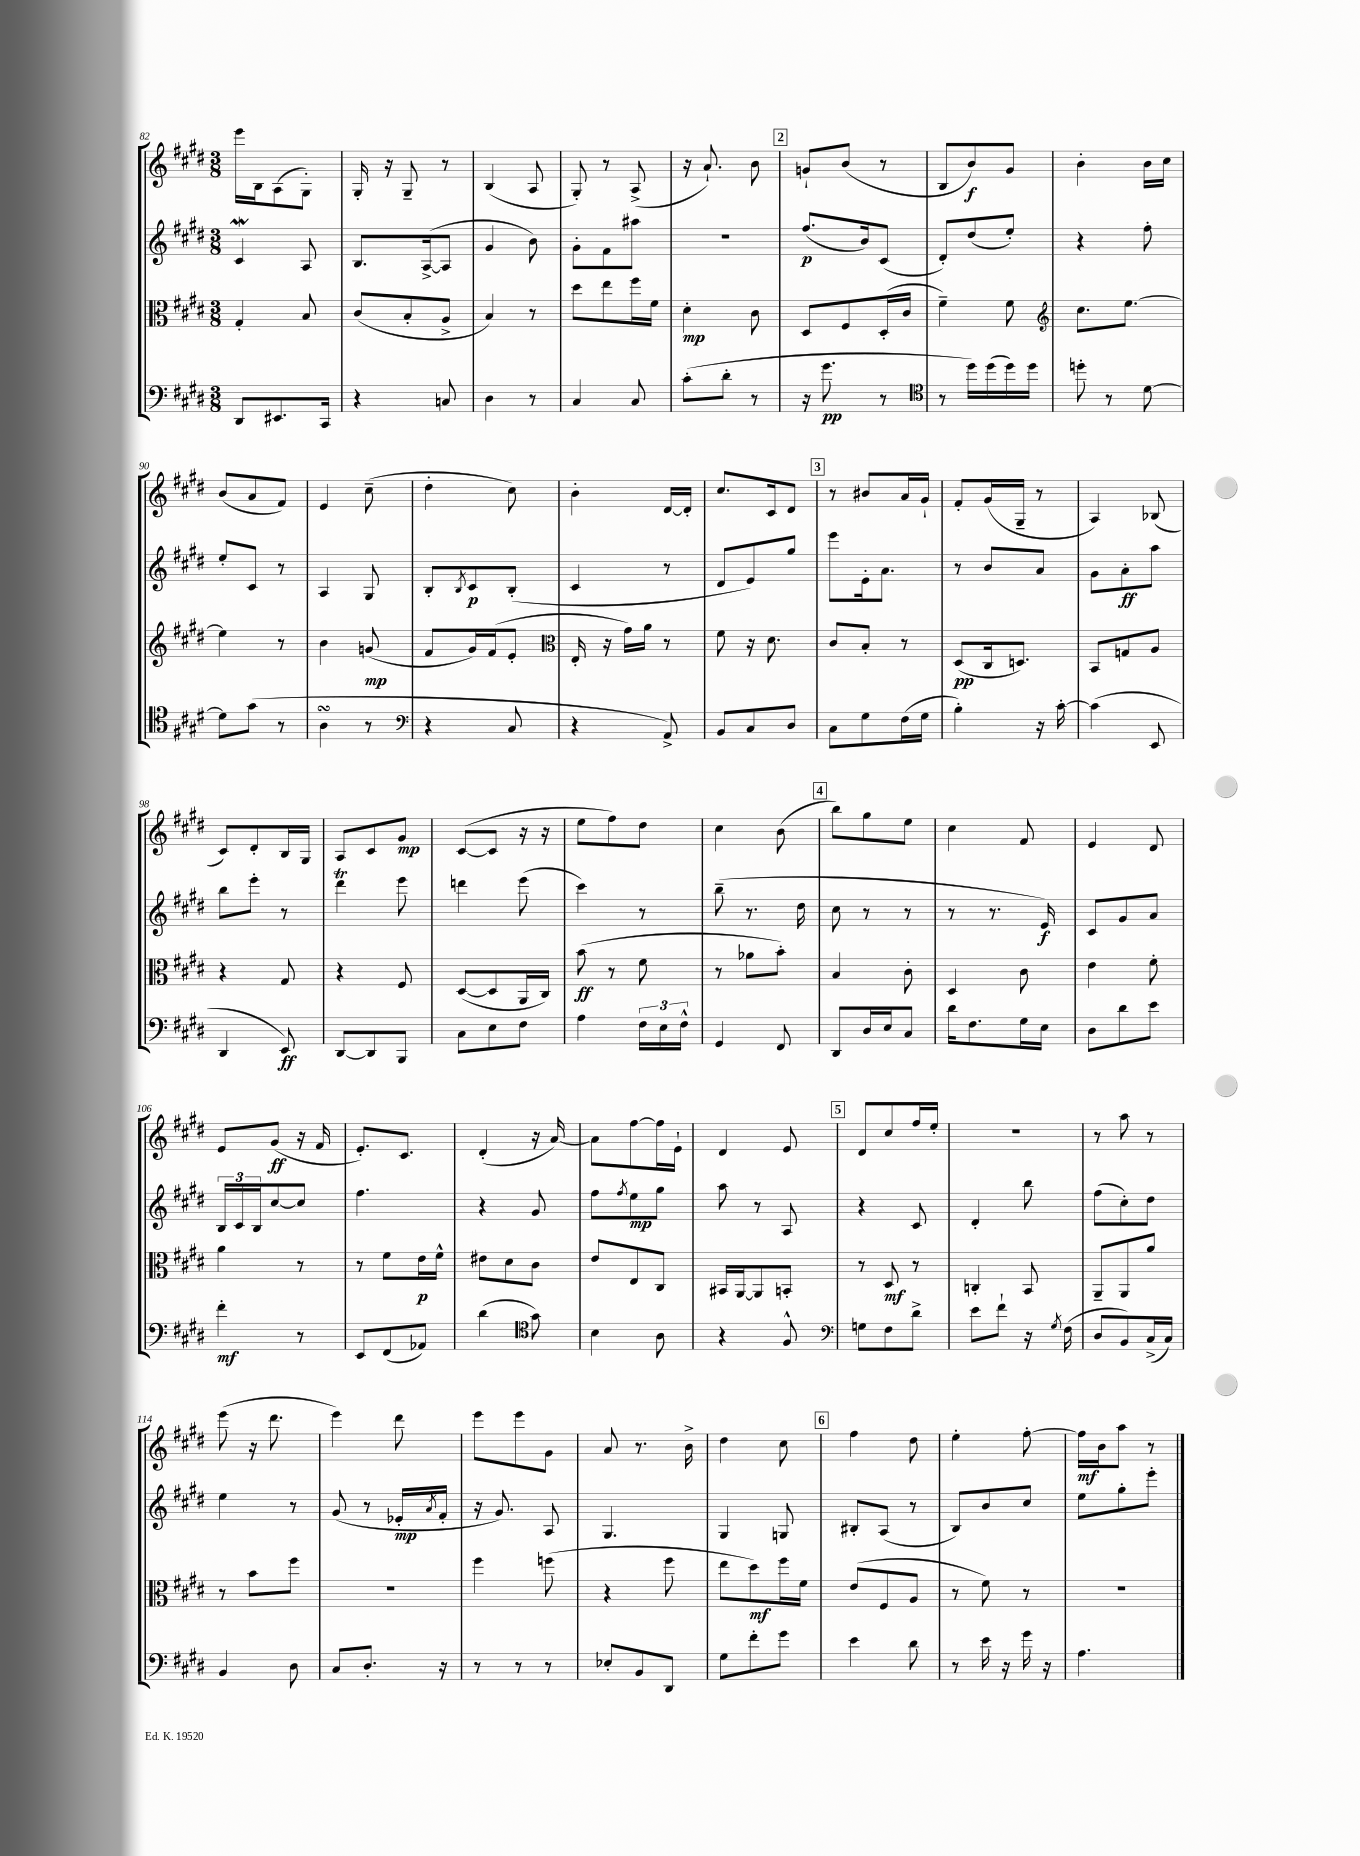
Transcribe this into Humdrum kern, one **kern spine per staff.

**kern	**kern	**kern	**kern
*staff4	*staff3	*staff2	*staff1
*clefF4	*clefC3	*clefG2	*clefG2
*k[f#c#g#d#]	*k[f#c#g#d#]	*k[f#c#g#d#]	*k[f#c#g#d#]
*M3/8	*M3/8	*M3/8	*M3/8
8DD#	4G#'	4c#	16eee
.	.	.	16B
8.EE#	.	.	(8A
.	8B	8A	8G#')
16CC#	.	.	.
=	=	=	=
4r	(8c#	8.B	16G#'
.	.	.	16r
.	8B'	.	8G#~
.	.	([16A^	.
8C	8A^	8A]	8r
=	=	=	=
4D#	4B)	4g#	(4B
8r	8r	8b)	8A
=	=	=	=
4C#	8dd#	8g#'	8G#')
.	8ee	8f#	8r
8C#	16ff#	8aa#	(8A^
.	16f#	.	.
=	=	=	=
(8c#'	4d#'	4.r	16r
.	.	.	8.a`)
8d#'	.	.	.
8r	8c#	.	8b
=	=	=	=
16r	8D#	(8.ff#	8g`
8.g#	.	.	.
.	8F#	.	(8b
.	.	16b)	.
8r	(16D#'	(8c#	8r
.	16c#	.	.
=	=	=	=
*clefC4	*	*	*
8r	4f#~)	8d#')	8B
16dd#)	.	(8dd#	8b)
(16dd#	.	.	.
16dd#)	8f#	8ee')	8g#
16dd#	.	.	.
=	=	=	=
*	*clefG2	*	*
8dd'	8.cc#	4r	4b'
8r	.	.	.
.	[8.ee	.	.
[8d#	.	8ff#'	16b
.	.	.	16cc#
=	=	=	=
8d#]	4ee]	8ee'	(8b
(8g#	.	8c#	8a
8r	8r	8r	8f#)
=	=	=	=
4A	4b	4A	4e
8r	(8g	8G#	(8cc#~
=	=	=	=
*clefF4	*	*	*
4r	8f#	8B'	4dd#'
.	.	8qB	.
.	16g#)	8c#	.
.	(16f#	.	.
8C#	8e'	(8B'	8cc#)
=	=	=	=
*	*clefC3	*	*
4r	16E'	4c#	4b'
.	16r	.	.
.	16g#)	.	.
.	16a	.	.
8AA^)	8r	8r	[16d#
.	.	.	16d#']
=	=	=	=
8BB	8f#	8d#	8.cc#
8C#	16r	8e)	.
.	8.d#	.	16c#
8D#	.	8gg#	8d#
=	=	=	=
8C#	8c#	8eee	8r
8G#	8B'	16e'	8b#
.	.	8.a	.
(16F#	8r	.	16a
16G#	.	.	16g#`
=	=	=	=
4B')	(8D#	8r	8f#'
.	16C#	8b	(16g#
.	8.D)	.	16G#~
16r	.	8a	8r
[16c#'	.	.	.
=	=	=	=
(4c#]	8BB	8g#	4A)
.	8G	8a'	.
8EE	8A	8aa	(8B-
=	=	=	=
4DD#	4r	8bb	8c#)
.	.	8eee'	8d#'
8EE)	8G#	8r	16B
.	.	.	16G#
=	=	=	=
[8DD#	4r	4ddd#	8A
8DD#]	.	.	8c#
8BBB	8F#	8eee	8g#
=	=	=	=
8C#	([8D#	4ddd	([8c#
8E	8D#]	.	8c#]
8F#	16AA	(8eee	16r
.	16C#)	.	16r
=	=	=	=
4A	(8b	4ccc#)	8ee
.	8r	.	8ff#)
24F#	8f#	8r	8dd#
24E	.	.	.
24F#^^	.	.	.
=	=	=	=
4GG#	8r	(8bb~	4cc#
.	8a-	8.r	.
8FF#	8b')	.	(8b
.	.	16dd#	.
=	=	=	=
8DD#	4B	8cc#	8bb)
16D#	.	8r	8gg#
16E	.	.	.
8C#	8c#'	8r	8ee
=	=	=	=
16d#	4D#	8r	4cc#
8.F#	.	.	.
.	.	8.r	.
16G#	8c#	.	8f#
16E	.	16e)	.
=	=	=	=
8D#	4e	8c#	4e
8d#	.	8g#	.
8e	8f#'	8a	8d#
=	=	=	=
4f#'	4a	24B	8e
.	.	24c#	.
.	.	24B	.
.	.	[8cc#	(8g#
8r	8r	8cc#]	16r
.	.	.	16f#
=	=	=	=
8EE	8r	4.ff#	8.e')
(8FF#	8f#	.	.
.	.	.	8.c#
8AA-)	16e	.	.
.	16f#^^	.	.
=	=	=	=
(4d#	8e#	4r	(4d#'
.	8d#	.	.
*clefC4	*	*	*
8g#)	8c#	8g#	16r
.	.	.	[16a)
=	=	=	=
4B	8e	8ff#	8a]
.	.	8qff#	.
.	8E	8ee	[8ff#
8A	8C#	8gg#	16ff#]
.	.	.	16e`
=	=	=	=
4r	16BB#	8aa	4d#
.	[16AA	.	.
.	8AA]	8r	.
8F#^^	8BB'	8A	8e
=	=	=	=
*clefF4	*	*	*
8G	8r	4r	8d#
8F#	8D#	.	8cc#
8d#^	8r	8c#	16ff#
.	.	.	16ee'
=	=	=	=
8e	4C'	4d#'	4.r
8f#`	.	.	.
16r	8BB	8bb	.
8qG#	.	.	.
(16F#	.	.	.
=	=	=	=
8D#	8AA~	(8ff#	8r
8BB)	8AA	8cc#')	8aa
(16C#^	8a	8dd#	8r
16C#)	.	.	.
=	=	=	=
4BB	8r	4ee	(8eee
.	8b	.	16r
.	.	.	8.ddd#
8D#	8ff#	8r	.
=	=	=	=
8C#	4.r	(8g#	4eee)
8.D#'	.	8r	.
.	.	16e-'	8ddd#
.	.	8qa	.
16r	.	16f#'	.
=	=	=	=
8r	4ff#	16r	8eee
.	.	8.g#)	.
8r	.	.	8eee
8r	(8ff	8A	8g#
=	=	=	=
8E-'	4r	4.G#	8a
8BB	.	.	8.r
8DD#	8ff#	.	.
.	.	.	16b^
=	=	=	=
8G#	8ee	4G#	4dd#
8f#'	8dd#)	.	.
8g#	16ff#	8G	8cc#
.	16f#	.	.
=	=	=	=
4e	(8e	8B#'	4ff#
.	8F#	(8A	.
8d#	8A	8r	8dd#
=	=	=	=
8r	8r	8B)	4ee'
16e	8f#)	8b	.
16r	.	.	.
16g#	8r	8cc#	[8ff#'
16r	.	.	.
=	=	=	=
4.A	4.r	8ee	16ff#]
.	.	.	16b
.	.	8gg#'	8aa
.	.	8eee'	8r
==	==	==	==
*-	*-	*-	*-
